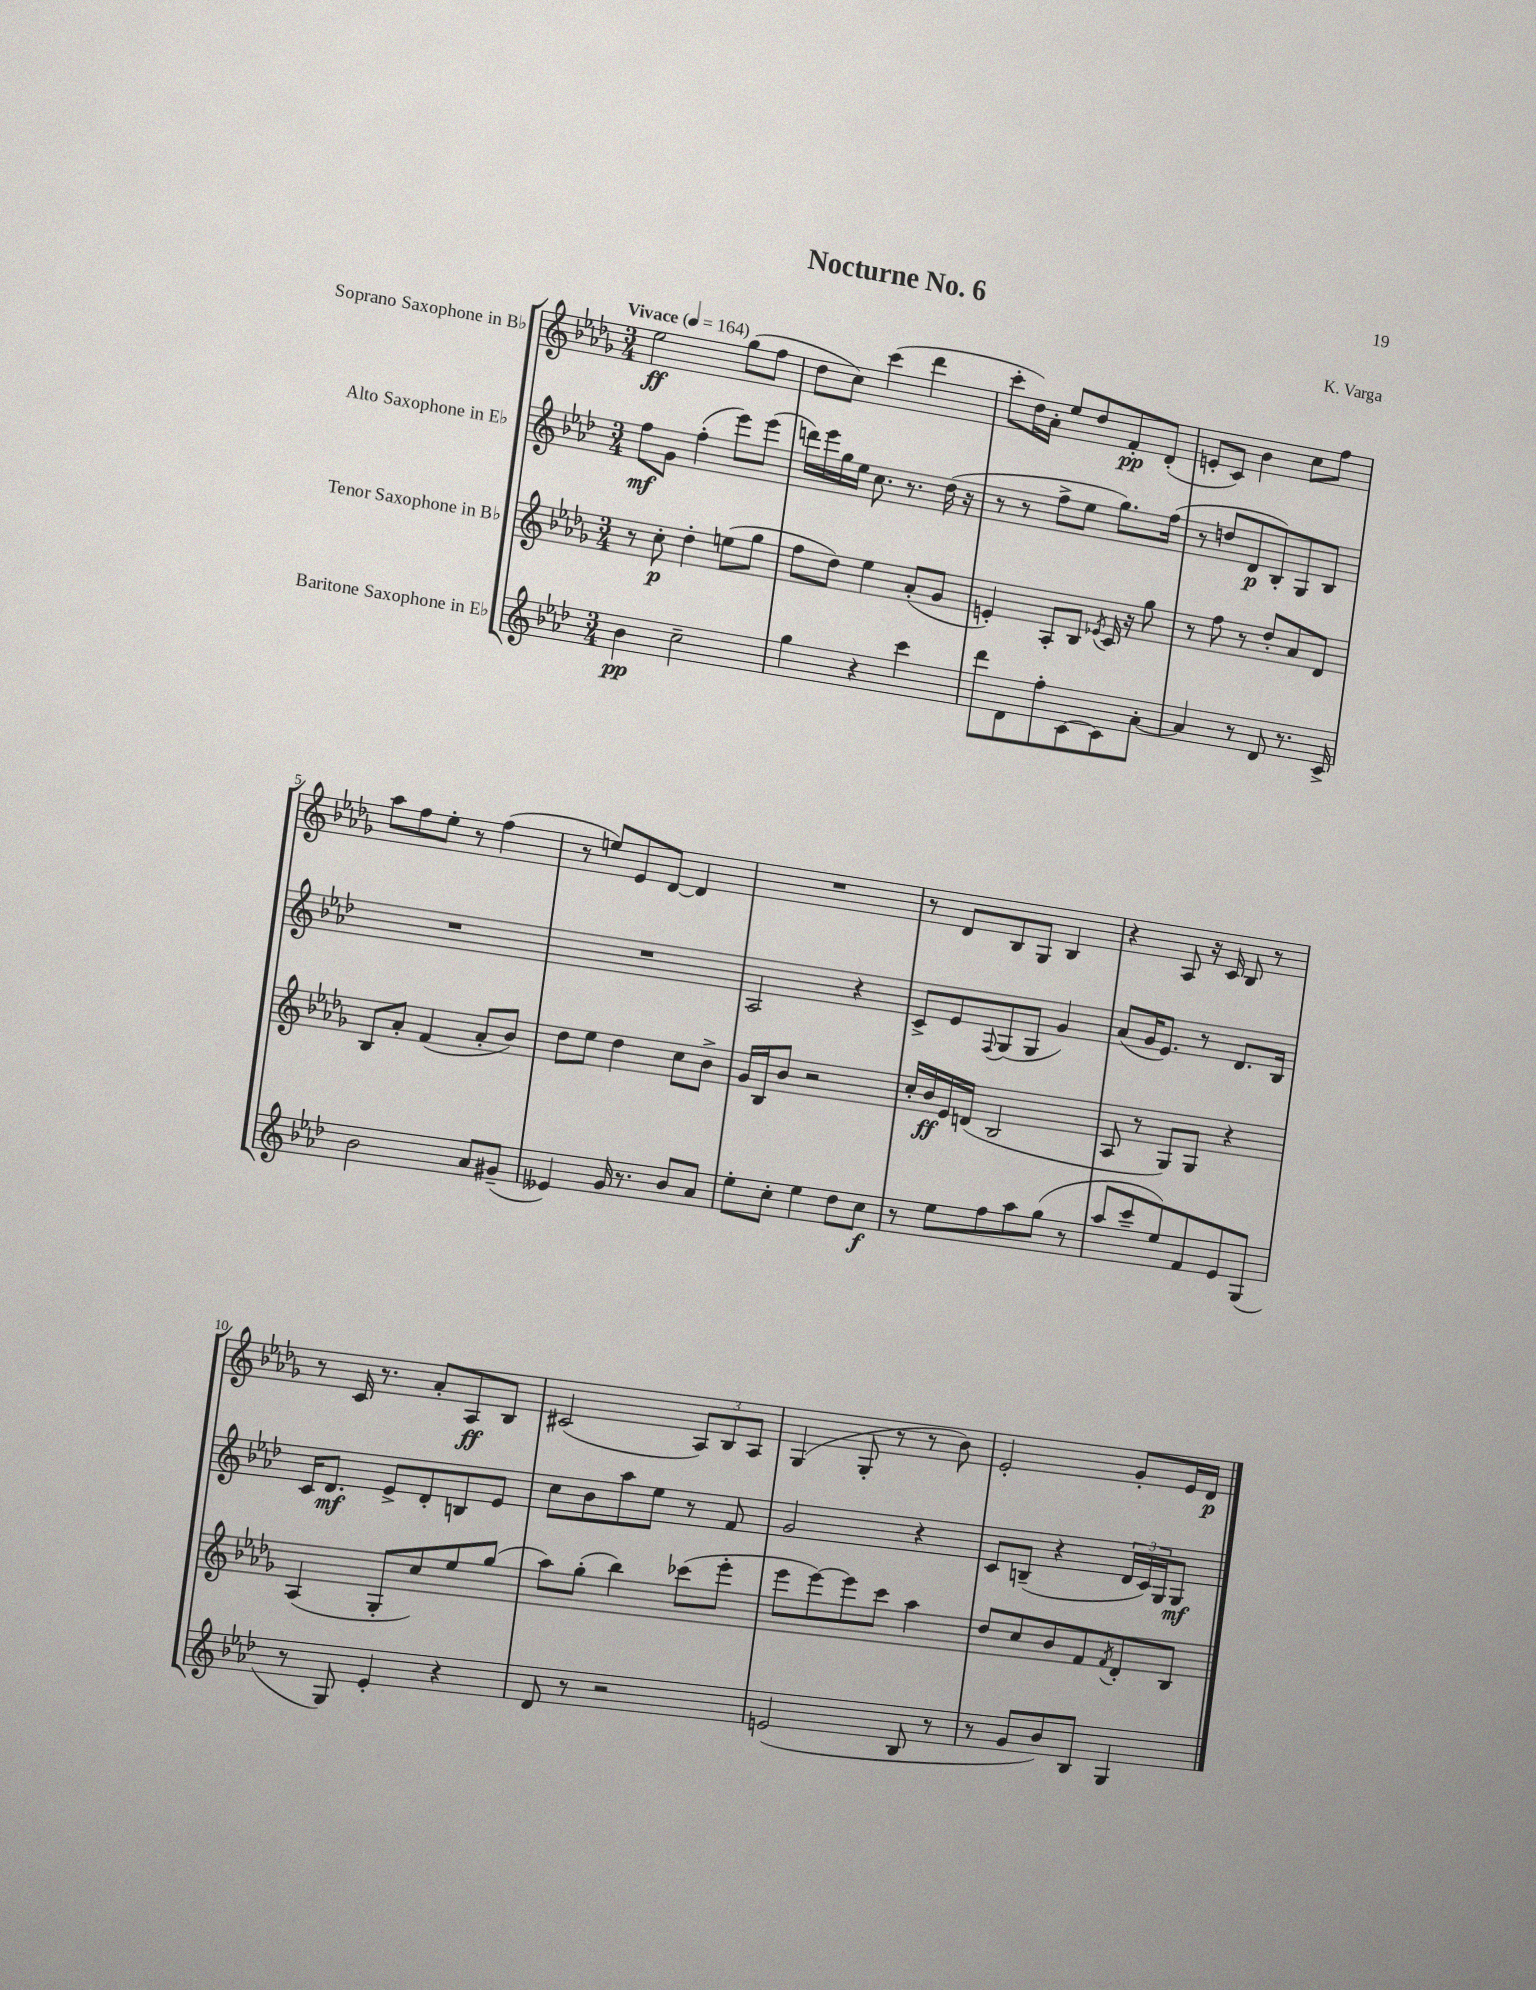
\header { title = "Nocturne No. 6" composer = "K. Varga" }
<<
\new StaffGroup <<
\new Staff = "s0" \with { instrumentName = "Soprano Saxophone in Bb" } {
    \clef treble \key des \major \numericTimeSignature \time 3/4 \tempo "Vivace" 4 = 164
    ees''2\ff ges''8( f''8 |
    des''8 c''8) c'''4( des'''4 |
    c'''8-. des''16) aes'16-. ees''8 des''8 f'8-.\pp des'8-.( |
    e'8-. c'8) bes'4 c''8 f''8 |
    aes''8 f''8 ees''8-. r8 f''4( |
    r8 e''8) ees'8 des'8~ des'4 |
    R2. |
    r8 des'8 bes8 ges8 bes4 |
    r4 aes8 r16 c'16 bes8 r8 |
    r8 c'16 r8. aes'8-. aes8\ff bes8 |
    cis'2( \tuplet 3/2 { aes8) bes8 aes8 } |
    ges4( ges8-. r8 r8 bes'8) |
    ees'2-. ges'8-. ees'16 des'16\p \bar "|." |
}
\new Staff = "s1" \with { instrumentName = "Alto Saxophone in Eb" } {
    \clef treble \key aes \major \numericTimeSignature \time 3/4
    f''8\mf g'8 f''4-.( ees'''8) ees'''8( |
    d'''16) ees'''16 g''16 ees''16 c''8. r8. des''16( r16 |
    r8 r8 f''8-> ees''8 g''8.) f''16( |
    r8 d''8 des'8\p bes8-.) g8 bes8 |
    R2. |
    R2. |
    aes2 r4 |
    c'8-> ees'8 \appoggiatura { f8 } g8( g8 g'4) |
    aes'8( g'16 ees'8.) r8 des'8. bes16 |
    c'16 des'8.\mf ees'8-> des'8-. b8 ees'8 |
    c''8 bes'8 aes''8 ees''8 r8 f'8 |
    g'2 r4 |
    c'8 b8--( r4 \tuplet 3/2 { des'16 c'16) g16 } g8\mf \bar "|." |
}
\new Staff = "s2" \with { instrumentName = "Tenor Saxophone in Bb" } {
    \clef treble \key des \major \numericTimeSignature \time 3/4
    r8 c''8-.\p des''4-. e''8( ges''8 |
    f''8 des''8) ees''4 aes'8-.( ges'8 |
    e'4-.) aes8-. bes8 \acciaccatura { ees'8 } c'16 r16 ges''8 |
    r8 f''8 r8 des''8-. aes'8 des'8 |
    bes8 aes'8-. f'4( aes'8-. bes'8) |
    des''8 ees''8 des''4 c''8 bes'8-> |
    ges'16 bes16 bes'8 r2 |
    c''16-. bes'16\ff ees'16 d'16( bes2 |
    aes8 r8 ges8) ges8 r4 |
    aes4( ges8-. c''8) ees''8 ges''8( |
    aes''8) ges''8-.( bes''4) ces'''8( ees'''8-. |
    ees'''8 ees'''8~) ees'''8 c'''8 aes''4 |
    des''8 c''8 bes'8 f'8 \acciaccatura { f'8 } des'8-. bes8 \bar "|." |
}
\new Staff = "s3" \with { instrumentName = "Baritone Saxophone in Eb" } {
    \clef treble \key aes \major \numericTimeSignature \time 3/4
    bes'4\pp c''2-- |
    g''4 r4 c'''4 |
    des'''8 des'8 f''8-. c'8~ c'8 aes'8~-. |
    aes'4 r8 des'8 r8. c'16-> |
    bes'2 aes'8 gis'8--( |
    eeses'4) g'16 r8. bes'8 aes'8 |
    ees''8-. c''8-. ees''4 des''8 c''8\f |
    r8 ees''8 f''8 aes''8 g''8( r8 |
    aes''8 c'''8-- ees''8) f'8 ees'8 g8( |
    r8 g8) ees'4-. r4 |
    des'8 r8 r2 |
    e'2( bes8 r8 |
    r8 g'8 bes'8) bes8 g4 \bar "|." |
}
>>
>>
